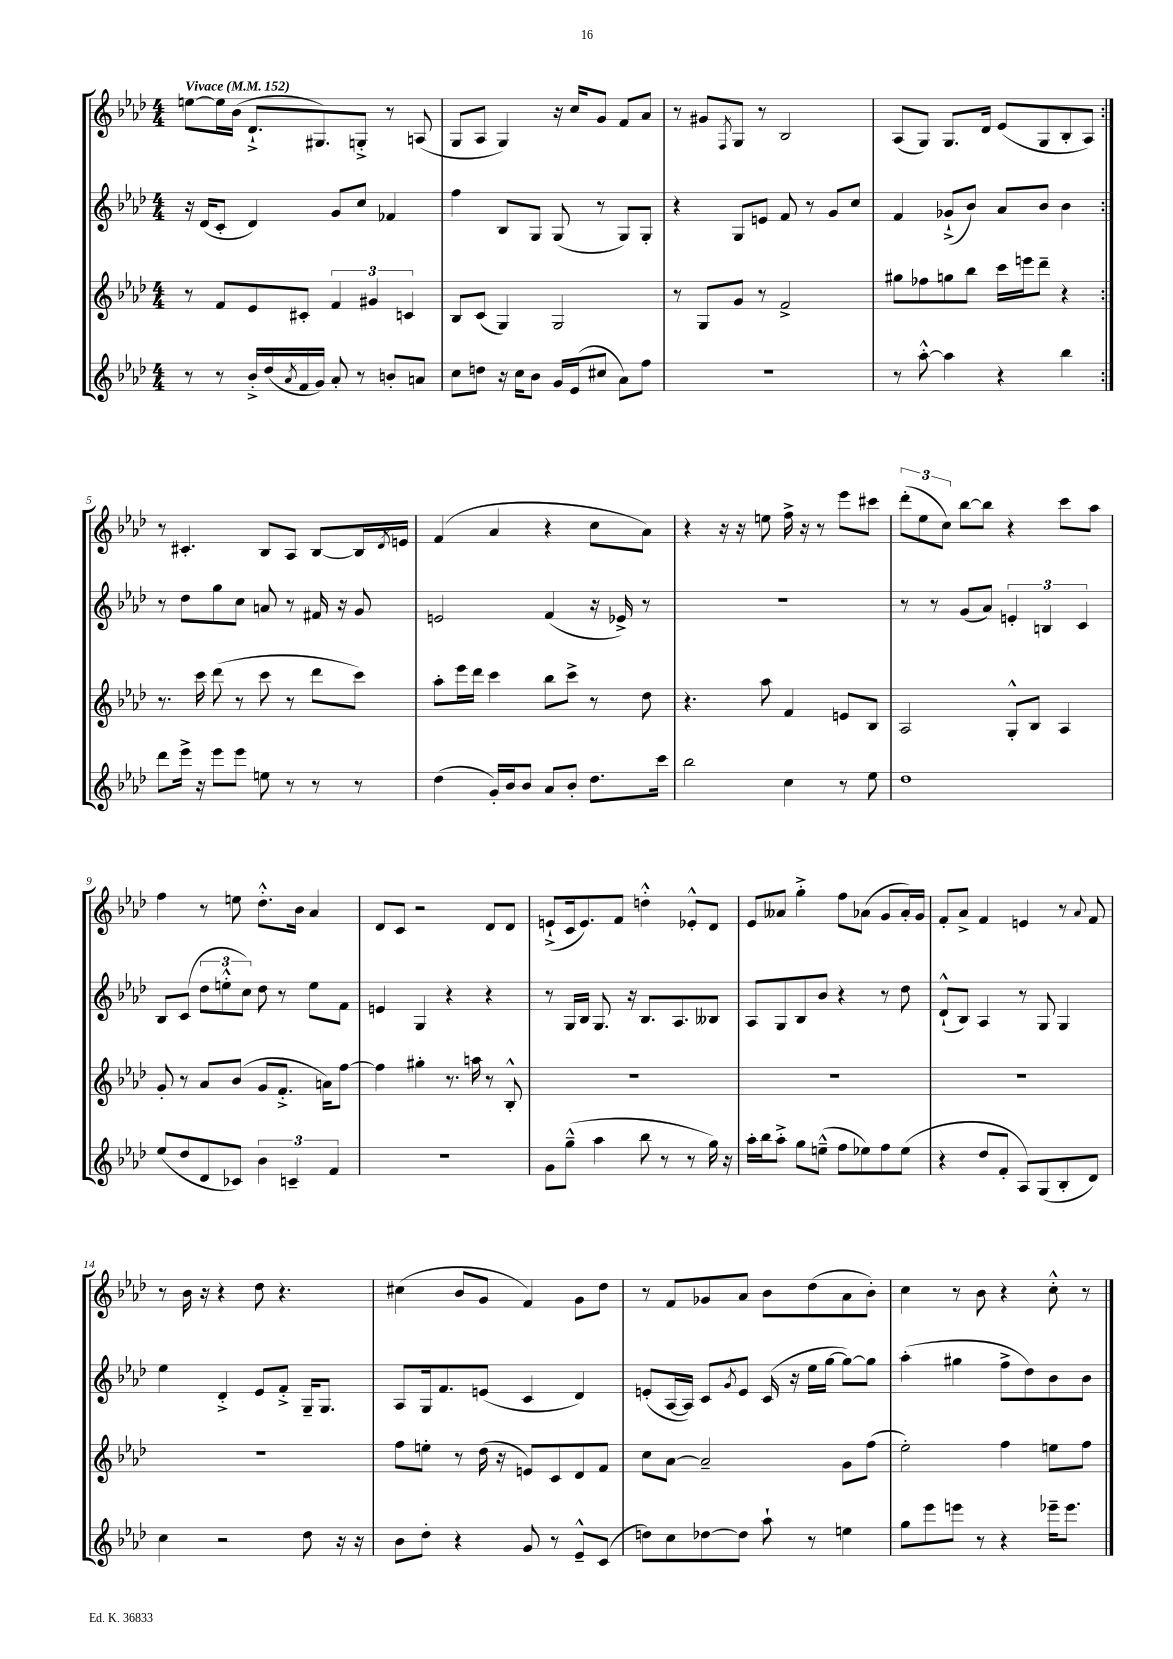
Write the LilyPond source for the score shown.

<<
\new StaffGroup <<
\new Staff = "s0" {
    \clef treble \key aes \major \numericTimeSignature \time 4/4 \tempo "Vivace" 4 = 152
    \repeat volta 2 { e''8~ e''16 bes'16( des'8.-!-> gis8.) g8-.-> r8 a8( |
    g8 aes8 g4) r16 c''16 g'8 f'8 aes'8 |
    r8 gis'8 \acciaccatura { f8 } g8 r8 bes2 |
    aes8( g8) g8. des'16 ees'8( g8 bes8-. aes8) | }
    r8 cis'4.-. bes8 aes8 bes8~ bes16 \acciaccatura { des'8 } e'16 |
    f'4( aes'4 r4 c''8 aes'8) |
    r4 r16 r16 e''8 f''16-> r16 r8 ees'''8 cis'''8 |
    \tuplet 3/2 { des'''8-.( ees''8 c''8) } bes''8~ bes''8 r4 c'''8 aes''8 |
    f''4 r8 e''8 des''8.-.-^ bes'16 aes'4 |
    des'8 c'8 r2 des'8 des'8 |
    e'8-!->( c'16 e'8.) f'8 d''4-.-^ ees'8-.-^ des'8 |
    ees'8 aeses'8 g''4-.-> f''8 aes'8( g'8 aes'16-.) g'16 |
    f'8-. aes'8-> f'4 e'4 r8 \appoggiatura { aes'8 } f'8 |
    r8 bes'16 r16 r4 des''8 r4. |
    cis''4( bes'8 g'8 f'4) g'8 des''8 |
    r8 f'8 ges'8 aes'8 bes'8 des''8( aes'8 bes'8-.) |
    c''4 r8 bes'8 r4 c''8-.-^ r8 \bar "|." |
}
\new Staff = "s1" {
    \clef treble \key aes \major \numericTimeSignature \time 4/4
    \repeat volta 2 { r16 des'16( c'8-. des'4) g'8 c''8 fes'4 |
    f''4 bes8 g8 g8( r8 g8) g8-. |
    r4 g8 e'8 f'8 r8 g'8 c''8 |
    f'4 ges'8-!->( bes'8) aes'8 bes'8 bes'4 | }
    r8 des''8 g''8 c''8 a'8 r8 fis'16 r16 g'8 |
    e'2 f'4( r16 ees'16->) r8 |
    R1 |
    r8 r8 g'8( aes'8) \tuplet 3/2 { e'4-. b4 c'4 } |
    bes8 c'8( \tuplet 3/2 { des''8 e''8-.-^ c''8) } des''8 r8 e''8 f'8 |
    e'4 g4 r4 r4 |
    r8 g16 bes16 g8. r16 bes8. aes8. beses8 |
    aes8 g8 bes8 bes'8 r4 r8 des''8 |
    des'8-!-^( bes8) aes4 r8 g8 g4 |
    ees''4 des'4-.-> ees'8 f'8-.-> g16-- g8. |
    aes8 g16 f'8. e'8( c'4 des'4) |
    e'8-.( aes16~ aes16) c'8 \acciaccatura { g'8 } e'8 c'16( r16 ees''16 g''16~ g''8~) g''8 |
    aes''4-.( gis''4 f''8-> des''8) bes'8 bes'8 \bar "|." |
}
\new Staff = "s2" {
    \clef treble \key aes \major \numericTimeSignature \time 4/4
    \repeat volta 2 { r8 f'8 ees'8 cis'8-. \tuplet 3/2 { f'4 gis'4 c'4 } |
    bes8 c'8( g4) g2 |
    r8 g8 g'8 r8 f'2-> |
    gis''8 fes''8 g''8 bes''8 c'''16 e'''16 des'''8-- r4 | }
    r8. c'''16 des'''8( r8 c'''8 r8 des'''8 c'''8) |
    aes''8-. ees'''16 des'''16 c'''4 bes''8 c'''8-> r8 des''8 |
    r4. aes''8 f'4 e'8 bes8 |
    aes2 g8-.-^ bes8 aes4 |
    g'8-. r8 aes'8 bes'8( g'8 f'8.-.-> a'16) f''8~ |
    f''4 gis''4-. r8. a''16 r8 bes8-.-^ |
    R1 |
    R1 |
    R1 |
    R1 |
    f''8 e''8-. r8 des''16( r16 e'8) c'8 des'8 f'8 |
    c''8 aes'8~ aes'2-- g'8 f''8( |
    ees''2-.) f''4 e''8 f''8 \bar "|." |
}
\new Staff = "s3" {
    \clef treble \key aes \major \numericTimeSignature \time 4/4
    \repeat volta 2 { r8 r8 bes'16-.-> des''16( \acciaccatura { aes'8 } f'16 g'16) aes'8-. r8 b'8-. a'8 |
    c''8 d''8 r16 c''16 bes'8 g'16 ees'16( cis''8 aes'8) f''8 |
    R1 |
    r8 aes''8~-.-^ aes''4 r4 bes''4 | }
    des'''8 ees'''16-> r16 ees'''8 ees'''8 e''8 r8 r8 r8 |
    des''4( g'16-.) bes'16 bes'8 aes'8 bes'8-. des''8. c'''16 |
    bes''2 c''4 r8 ees''8 |
    des''1 |
    ees''8( des''8 des'8 ces'8) \tuplet 3/2 { bes'4 c'4-- f'4 } |
    R1 |
    g'8 g''8---^( aes''4 bes''8 r8 r8 g''16) r16 |
    aes''16-. bes''16 aes''8-.-> g''8 e''8---^( f''8 ees''8) f''8 ees''8( |
    r4 des''8 f'8-. aes8) g8( bes8-. des'8) |
    c''4 r2 des''8 r16 r16 |
    bes'8 des''8-. r4 g'8 r8 ees'8---^ c'8( |
    d''8) c''8 des''8~ des''8 aes''8-! r8 e''4 |
    g''8 ees'''8 e'''8 r8 r4 ees'''16-- ees'''8. \bar "|." |
}
>>
>>
